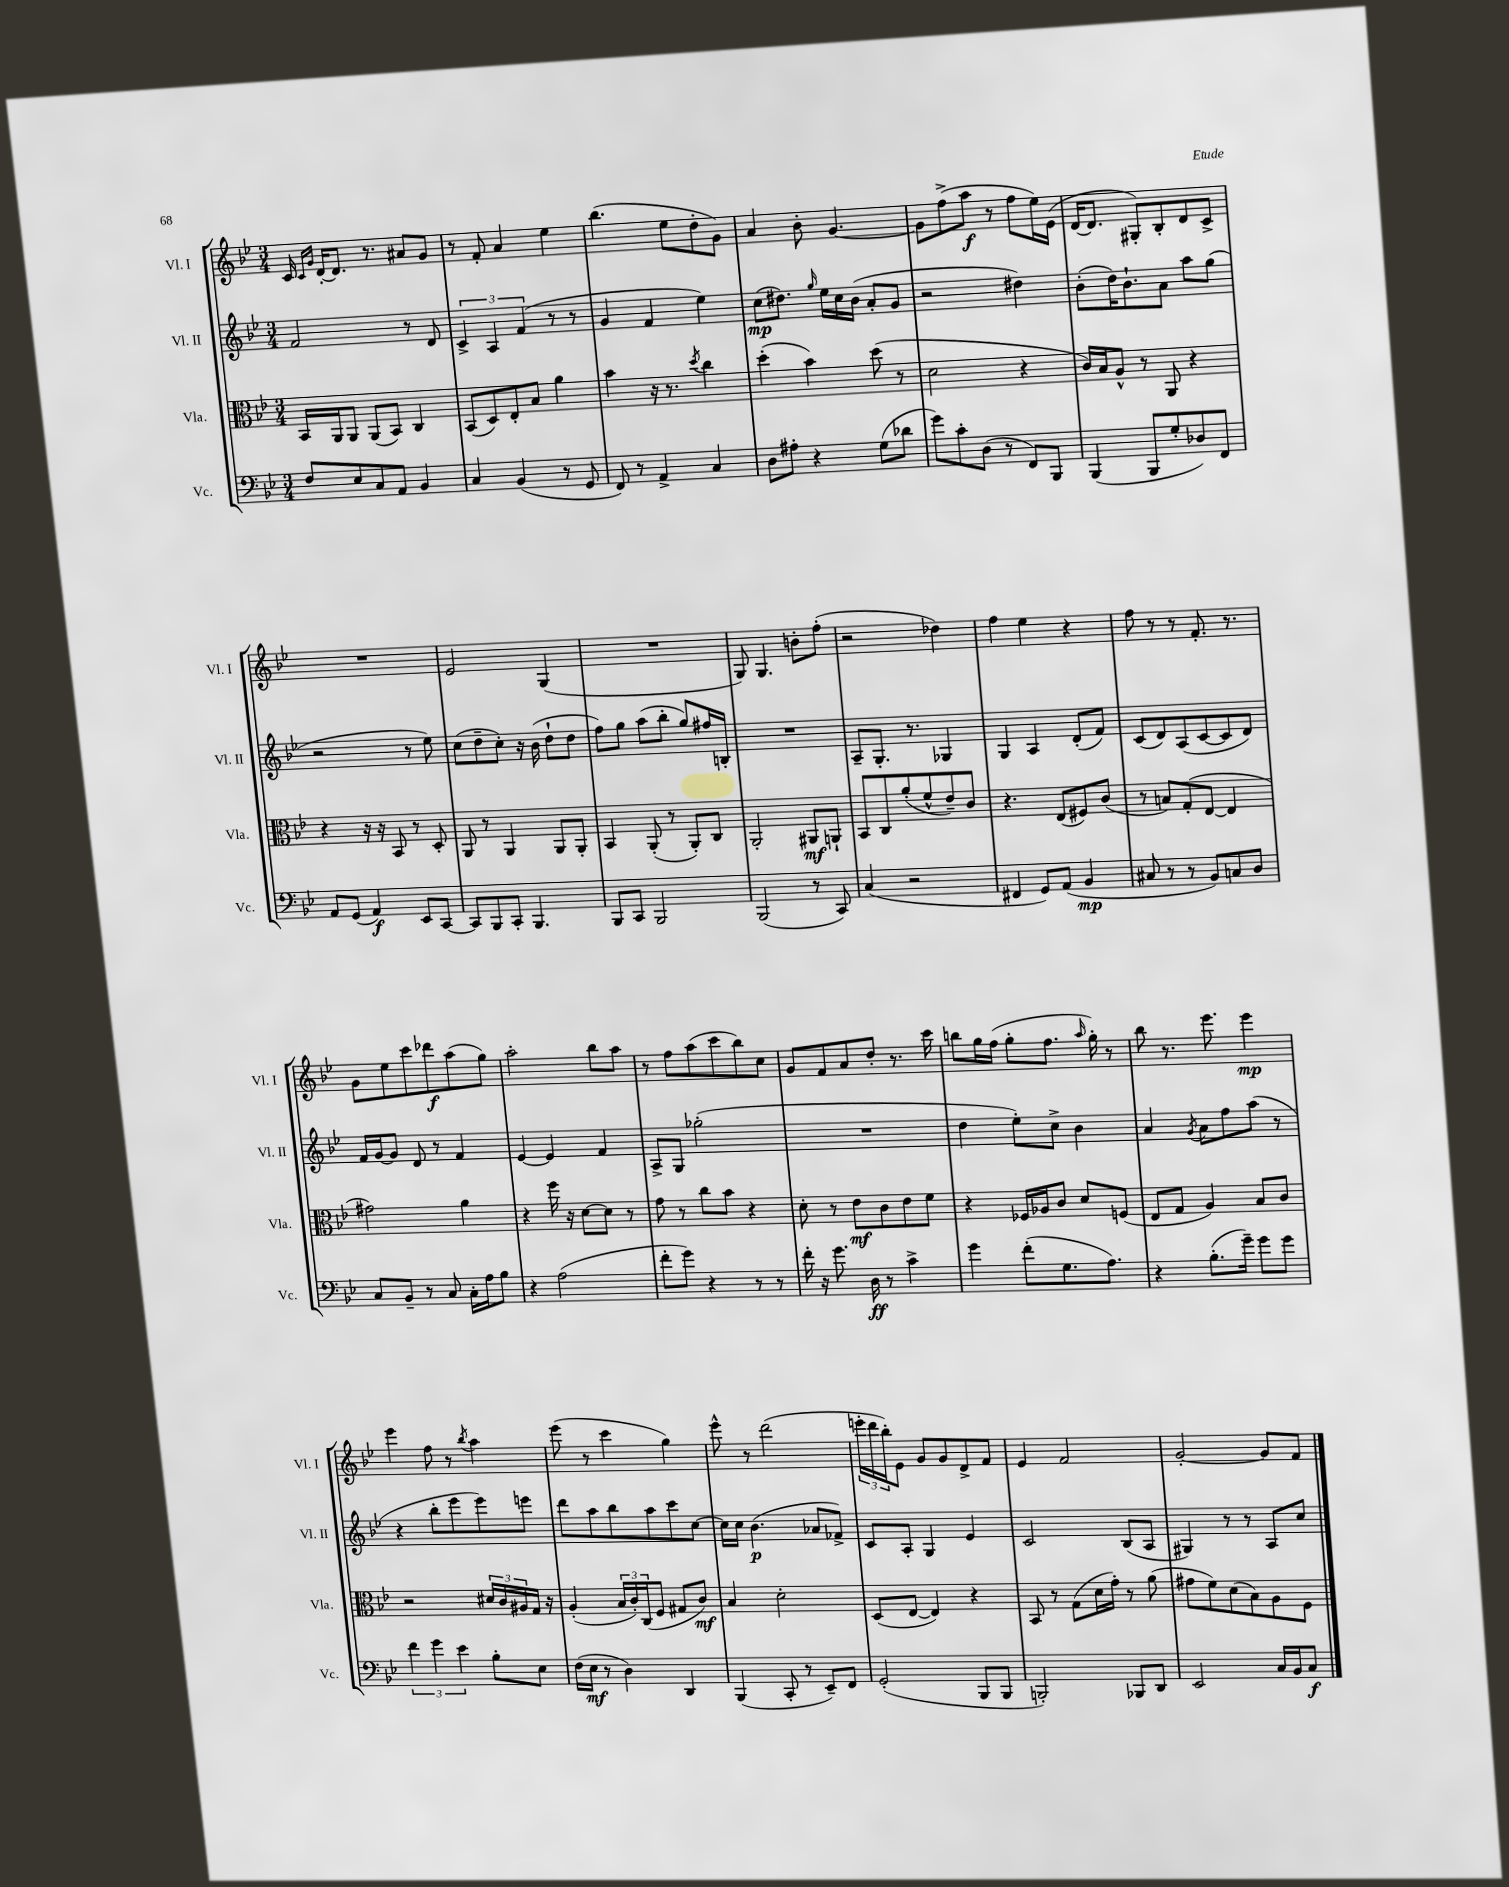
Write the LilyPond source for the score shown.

<<
\new StaffGroup <<
\new Staff = "s0" \with { instrumentName = "Vl. I" shortInstrumentName = "Vl. I" } {
    \clef treble \key bes \major \numericTimeSignature \time 3/4
    c'16 \grace { c'16 g'16 } d'16~-. d'8. r8. ais'8 g'8 |
    r8 f'8-. a'4 ees''4 |
    bes''4.( ees''8 d''8-. g'8) |
    a'4 bes'8-. g'4.~ |
    g'8 f''8->( a''8\f r8 f''8 ees''16) ees'16( |
    d'16~ d'8. gis8-.) bes8-. d'8 c'8-> |
    R2. |
    ees'2 g4( |
    R2. |
    g8) g4. b'8-. f''8-.( |
    r2 des''4) |
    f''4 ees''4 r4 |
    f''8 r8 r8 f'8.-. r8. |
    g'8 ees''8 c'''8 des'''8\f a''8( g''8) |
    a''2-. bes''8 a''8 |
    r8 f''8 a''8( c'''8 bes''8) c''8 |
    g'8 f'8 a'8 d''8-. r8. c'''16 |
    b''8 g''16 f''16( g''8-. f''8. \grace { a''16 } g''16-.) r8 |
    bes''8 r8. ees'''8. ees'''4\mp |
    ees'''4 f''8 r8 \acciaccatura { bes''8 } a''4 |
    ees'''8( r8 c'''4 g''4) |
    ees'''8-^ r8 d'''2( |
    \tuplet 3/2 { e'''16-. d'''16 bes''16-.) } ees'8 g'8 g'8 d'8-> f'8 |
    ees'4 f'2 |
    g'2~-. g'8 f'8 \bar "|." |
}
\new Staff = "s1" \with { instrumentName = "Vl. II" shortInstrumentName = "Vl. II" } {
    \clef treble \key bes \major \numericTimeSignature \time 3/4
    f'2 r8 d'8 |
    \tuplet 3/2 { c'4-> a4 f'4( } r8 r8 |
    g'4 f'4 ees''4) |
    c''8\mp( dis''8.) \grace { g''16 } ees''16 c''16 bes'16( a'8-. g'8 |
    r2 dis''4) |
    bes'8-.( d''16) bes'8.-! a'8 a''8 g''8( |
    r2 r8 ees''8) |
    c''8( d''8-- c''8-.) r16 bes'16( d''8-! d''8 |
    f''8) g''8 a''8( bes''8-. g''8) fis''16 b16-. |
    R2. |
    a8-- g8.-. r8. ges4 |
    g4 a4 d'8-.( f'8) |
    c'8( d'8) a8( c'8~ c'8 d'8) |
    f'16 g'16~ g'8 d'8 r8 f'4 |
    ees'4~ ees'4 f'4 |
    a8-> g8 ges''2-.( |
    R2. |
    d''4 ees''8-.) c''8-> bes'4 |
    a'4 \acciaccatura { g'8 } a'8 f''8 a''8( r8 |
    r4 bes''8-. ees'''8 ees'''8) e'''8 |
    d'''8 a''8 bes''8 a''8 c'''8 c''8~ |
    c''16 c''16 bes'4.\p( aes'8 fes'8->) |
    c'8 a8-. g4 ees'4 |
    c'2 bes8( a8 |
    gis4) r8 r8 a8 c''8 \bar "|." |
}
\new Staff = "s2" \with { instrumentName = "Vla." shortInstrumentName = "Vla." } {
    \clef alto \key bes \major \numericTimeSignature \time 3/4
    bes,16 a,16 a,8 a,8( bes,8) c4 |
    bes,8( d8) ees8-. bes8 a'4 |
    bes'4 r16 r8. \acciaccatura { d''8 } c''4 |
    d''4-.( bes'4) d''8( r8 |
    d'2 r4 |
    c'16) bes16 a8-^ r8 a,8 r4 |
    r4 r16 r16 bes,8 r8 d8-. |
    a,8 r8 a,4 a,8 a,8-. |
    bes,4 a,8-.( r8 a,8-.) c8 |
    a,2-. ais,8\mf a,8-! |
    bes,8 c8 a'8-.( f'8-^ ees'8--) c'8 |
    r4. ees8( fis8) c'8( |
    r8 b8) g8-.( ees8~ ees4 |
    gis'2) a'4 |
    r4 f''16 r16 d'8~ d'8 r8 |
    g'8 r8 c''8 bes'8 r4 |
    d'8-. r8 ees'8\mf c'8 ees'8 f'8 |
    r4 fes16 aes16 c'8 d'8 f8( |
    ees8 g8 a4) bes8 c'8 |
    r2 \tuplet 3/2 { dis'16 c'16 ais16 } g16 r16 |
    a4-.( \tuplet 3/2 { bes16 c'16-.) c16( } f8 gis8 c'8\mf) |
    bes4 d'2-. |
    d8( ees8~ ees4) r4 |
    bes,8 r8 g8( d'16 g'16-.) r8 a'8( |
    gis'8 f'8) d'8( bes8) a8 f8 \bar "|." |
}
\new Staff = "s3" \with { instrumentName = "Vc." shortInstrumentName = "Vc." } {
    \clef bass \key bes \major \numericTimeSignature \time 3/4
    f8 ees8 c8 a,8 bes,4 |
    c4 bes,4( r8 g,8 |
    f,8) r8 a,4-> c4 |
    d8 ais8-. r4 g8( des'8 |
    g'8) c'8-. d8( r8 f,8) bes,,8 |
    bes,,4( bes,,8 g8-. des8) f,8 |
    a,8 g,8( a,4\f) ees,8 c,8~ |
    c,8 bes,,8 c,8-. bes,,4. |
    bes,,8 c,8 bes,,2 |
    bes,,2( r8 c,8) |
    c4( r2 |
    fis,4 g,8) a,8( bes,4\mp |
    cis8 r8 r8 bes,8) c8 d8 |
    c8 bes,8-- r8 c8 c16-. a16 bes8 |
    r4 a2( |
    f'8-. g'8) r4 r8 r8 |
    f'16-. r16 g'8. d16\ff r8 c'4-> |
    g'4 f'8-.( g8. a8.) |
    r4 bes8.-.( g'16--) g'8 g'8 |
    \tuplet 3/2 { f'4 g'4 ees'4 } bes8-. ees8 |
    f16( ees16\mf r8 d4) d,4 |
    bes,,4( c,8-. r8 ees,8--) f,8 |
    g,2-.( bes,,8 bes,,8 |
    b,,2-.) bes,,8 d,8 |
    ees,2 c16 bes,16 c8\f \bar "|." |
}
>>
>>
\layout { \context { \Score \remove "Bar_number_engraver" } }
